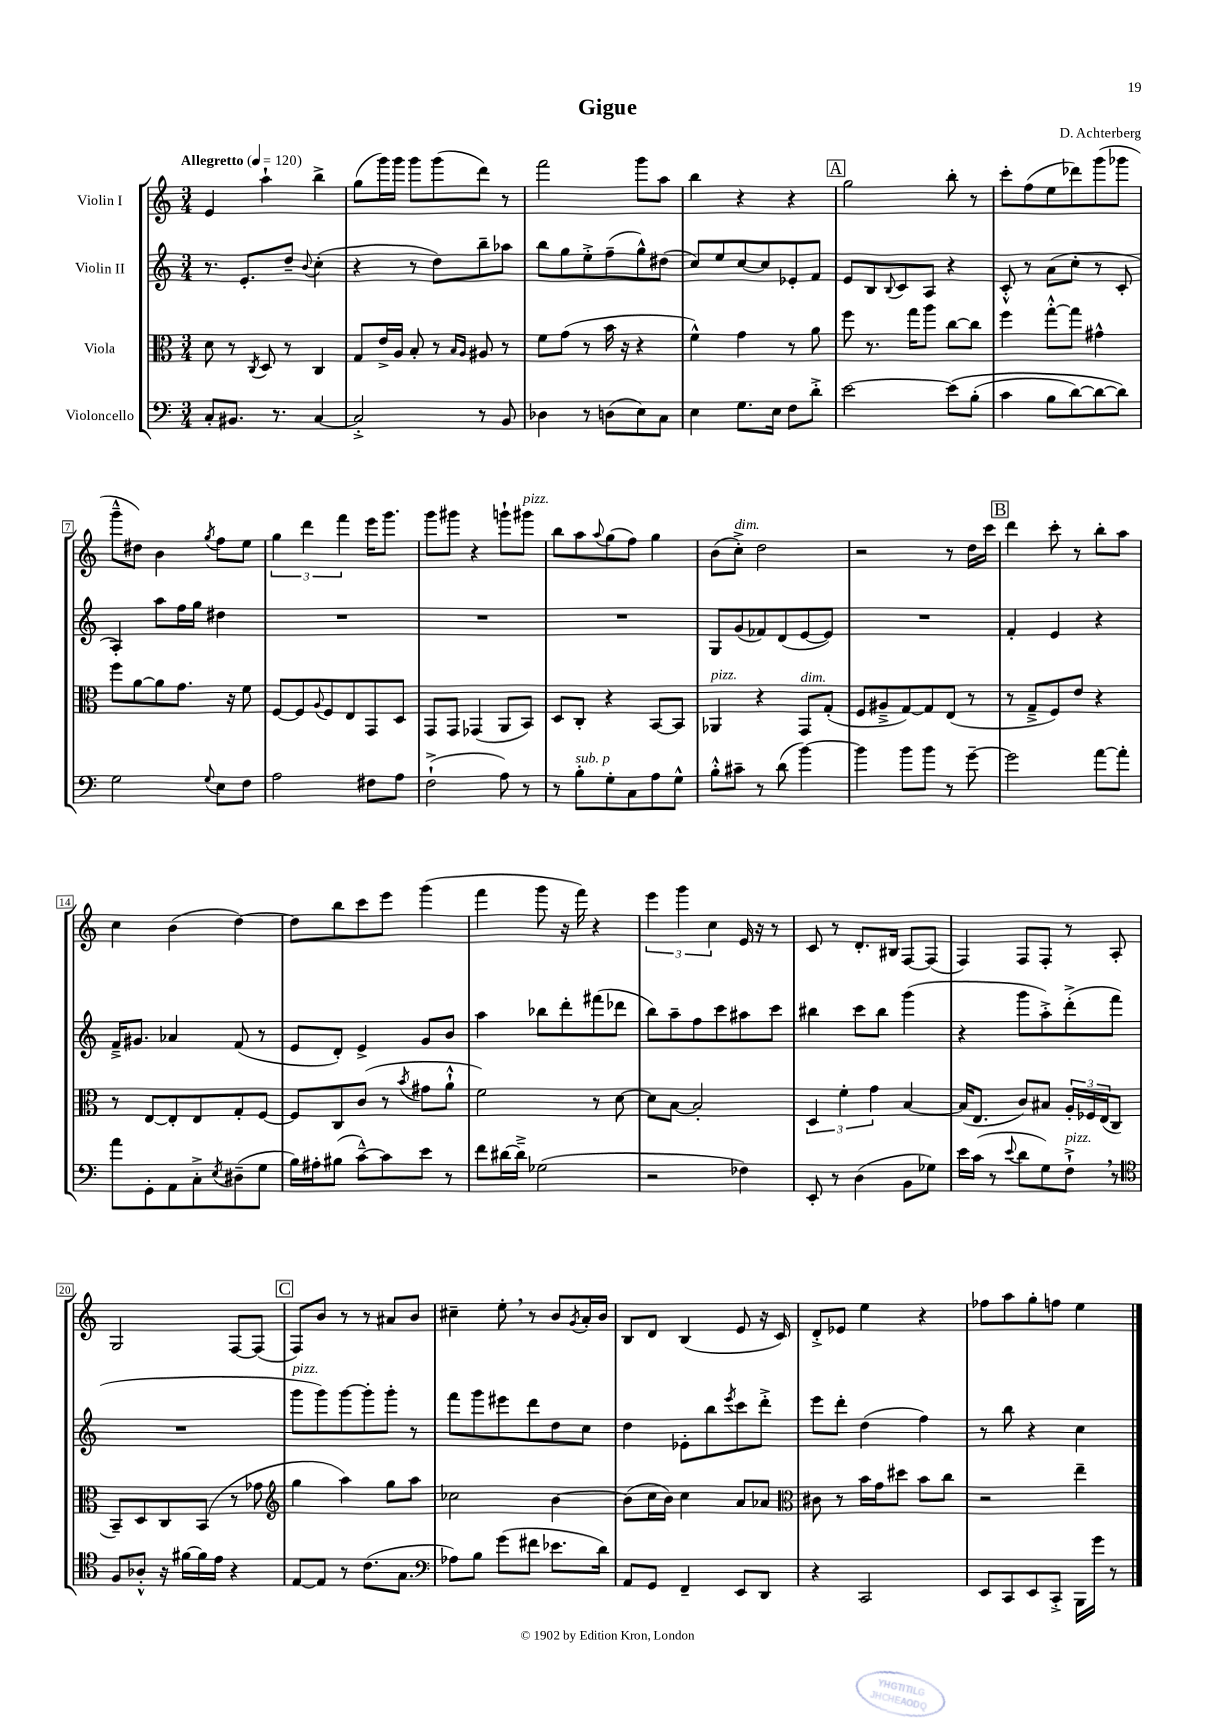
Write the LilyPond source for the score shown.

\header { title = "Gigue" composer = "D. Achterberg" }
<<
\new StaffGroup <<
\new Staff = "s0" \with { instrumentName = "Violin I" } {
    \clef treble \key c \major \numericTimeSignature \time 3/4 \tempo "Allegretto" 4 = 120
    e'4 a''4-! b''4-> |
    g''8( g'''16) g'''16 g'''8 g'''8( d'''8) r8 |
    f'''2 g'''8 a''8 |
    b''4 r4 r4 |
    \mark \markup { \box "A" } g''2 b''8-. r8 |
    c'''8-. f''8( e''8 des'''8) g'''8( ges'''8 |
    g'''8---^ dis''8) b'4 \acciaccatura { g''8 } f''8 e''8 |
    \tuplet 3/2 { g''4 d'''4 f'''4 } e'''16 g'''8. |
    g'''8 gis'''8 r4 g'''8-! gis'''8^\markup { \italic "pizz." } |
    b''8 a''8 \appoggiatura { a''8 } g''8( f''8) g''4 |
    b'8( c''8-.->^\markup { \italic "dim." }) d''2 |
    r2 r8 d''16 c'''16 |
    \mark \markup { \box "B" } d'''4 c'''8-. r8 b''8-. a''8 |
    c''4 b'4( d''4~) |
    d''8 b''8 c'''8 e'''8 g'''4( |
    f'''4 g'''8 r16 f'''16) r4 |
    \tuplet 3/2 { e'''4 g'''4 c''4 } e'16 r16 r8 |
    c'8 r8 d'8.-. bis16 f8~ f8( |
    f4) f8 f8-. r8 a8-. |
    g2 f8~ f8( |
    \mark \markup { \box "C" } f8) b'8 r8 r8 ais'8 b'8 |
    cis''4-- e''8-. \breathe r8 b'8 \acciaccatura { g'8 } a'16-. b'16 |
    b8 d'8 b4( e'8 r16 c'16) |
    d'8-.-> ees'8 e''4 r4 |
    fes''8 a''8 g''8-. f''8 e''4 \bar "|." |
}
\new Staff = "s1" \with { instrumentName = "Violin II" } {
    \clef treble \key c \major \numericTimeSignature \time 3/4
    r8. e'8.-. d''8-- \appoggiatura { b'8 } c''4-.( |
    r4 r8 d''8) b''8-- aes''8 |
    b''8 g''8 e''8-.-> f''8--( g''8-^) dis''8( |
    c''8) e''8 c''8~ c''8 ees'8-. f'8 |
    \mark \markup { \box "A" } e'8 b8 \appoggiatura { b8 } c'8 a8 r4 |
    c'8-.-^ r8 a'8( c''8-. r8 c'8-. |
    a4-.) a''8 f''16 g''16 dis''4 |
    R2. |
    R2. |
    R2. |
    g8 g'8( fes'8) d'8( e'8~ e'8) |
    R2. |
    \mark \markup { \box "B" } f'4-. e'4 r4 |
    f'16---> gis'8. aes'4 f'8( r8 |
    e'8 d'8-.) e'4-> g'8 b'8 |
    a''4 bes''8 d'''8-. fis'''8( des'''8 |
    b''8) a''8-- f''8 c'''8 ais''8 c'''8 |
    bis''4 c'''8 bis''8 g'''4( |
    r4 g'''8 a''8-.->) d'''8-.->( f'''8 |
    R2. |
    \mark \markup { \box "C" } g'''8^\markup { \italic "pizz." } g'''8) g'''8~ g'''8-. g'''8-. r8 |
    f'''8 g'''8 eis'''8 d'''8 d''8 c''8 |
    d''4 ees'8-. b''8 \acciaccatura { e'''8 } c'''8 d'''8-.-> |
    e'''8 d'''8-. d''4( f''4) |
    r8 b''8 r4 c''4 \bar "|." |
}
\new Staff = "s2" \with { instrumentName = "Viola" } {
    \clef alto \key c \major \numericTimeSignature \time 3/4
    d'8 r8 \acciaccatura { c8 } d8 r8 c4 |
    g8 e'16-> a16 b8-. r8 \grace { b16 a16 } ais8 r8 |
    f'8 g'8( r8 b'16 r16 r4 |
    f'4-^) g'4 r8 a'8 |
    \mark \markup { \box "A" } f''8 r8. g''16 a''8 c''8~ c''8 |
    f''4 g''8~-.-^ g''8 gis'4-^ |
    f''8 a'8~ a'8 g'8. r16 f'8 |
    f8~ f8 \appoggiatura { a8 } f8 e8 g,8 d8 |
    g,8 g,8 ges,4( a,8 b,8) |
    d8 c8-. r4 b,8~ b,8 |
    aes,4^\markup { \italic "pizz." } r4 g,8^\markup { \italic "dim." } g8-.( |
    f8 ais8---> g8~) g8 e8( r8 |
    \mark \markup { \box "B" } r8 g8---> f8) e'8 r4 |
    r8 e8~ e8-. e8 g8-. f8~ |
    f8 c8 c'8( r8 \acciaccatura { b'8 } gis'8 a'8-!-^ |
    f'2) r8 d'8~ |
    d'8 b8~ b2-. |
    \tuplet 3/2 { d4 f'4-. g'4 } b4~ |
    b16( e8. c'8) bis8 \tuplet 3/2 { a16-. fes16 e16( } c8 |
    b,8--) d8 c8 b,8( r8 ges'8 |
    \mark \markup { \box "C" } \clef treble g''4 a''4) g''8 a''8 |
    ces''2 b'4~ |
    b'8( c''16 b'16) c''4 a'8 aes'8 |
    \clef alto cis'8 r8 b'16 g'16 dis''8 b'8 c''8 |
    r2 e''4-- \bar "|." |
}
\new Staff = "s3" \with { instrumentName = "Violoncello" } {
    \clef bass \key c \major \numericTimeSignature \time 3/4
    c8-. bis,8. r8. c4~ |
    c2-.-> r8 b,8 |
    des4 r8 d8( e8) c8 |
    e4 g8. e16 f8 d'8-.-> |
    \mark \markup { \box "A" } e'2~ e'8\( b8-.( |
    c'4 b8 d'8~) d'8~ d'8\) |
    g2 \appoggiatura { g8 } e8 f8 |
    a2 fis8 a8 |
    f2-!->( a8) r8 |
    r8 b8-.^\markup { \italic "sub. p" } g8-. c8 a8 g8-^ |
    b8-.-^ cis'8-- r8 d'8( b'4~) |
    b'4 b'8 b'8 r8 g'8~-- |
    \mark \markup { \box "B" } g'2 a'8~ a'8-. |
    a'8 g,8-. a,8 c8-.-> \acciaccatura { e8 } dis8--( g8 |
    b16) ais16-. bis8( c'8~---^) c'8 e'8 r8 |
    f'8 dis'16~ dis'16---> ges2( |
    r2 fes4) |
    e,8-. r8 d4( b,8 ges8) |
    e'16 c'16( r8 \appoggiatura { e'8 } d'8 g8) f8-!->^\markup { \italic "pizz." } \breathe r8 |
    \clef tenor f8 aes8-.-^ r16 fis'16~ fis'16 e'16 r4 |
    \mark \markup { \box "C" } e8~ e8 r8 c'8.( g8. |
    \clef bass aes8) b8 g'8( fis'8 ees'8. d'16) |
    a,8 g,8 f,4-- e,8 d,8 |
    r4 c,2 |
    e,8 c,8 e,8 c,8-.-> b,,16 g'16 r8 \bar "|." |
}
>>
>>
\layout { \context { \Score \override BarNumber.stencil = #(make-stencil-boxer 0.1 0.3 ly:text-interface::print) } }
